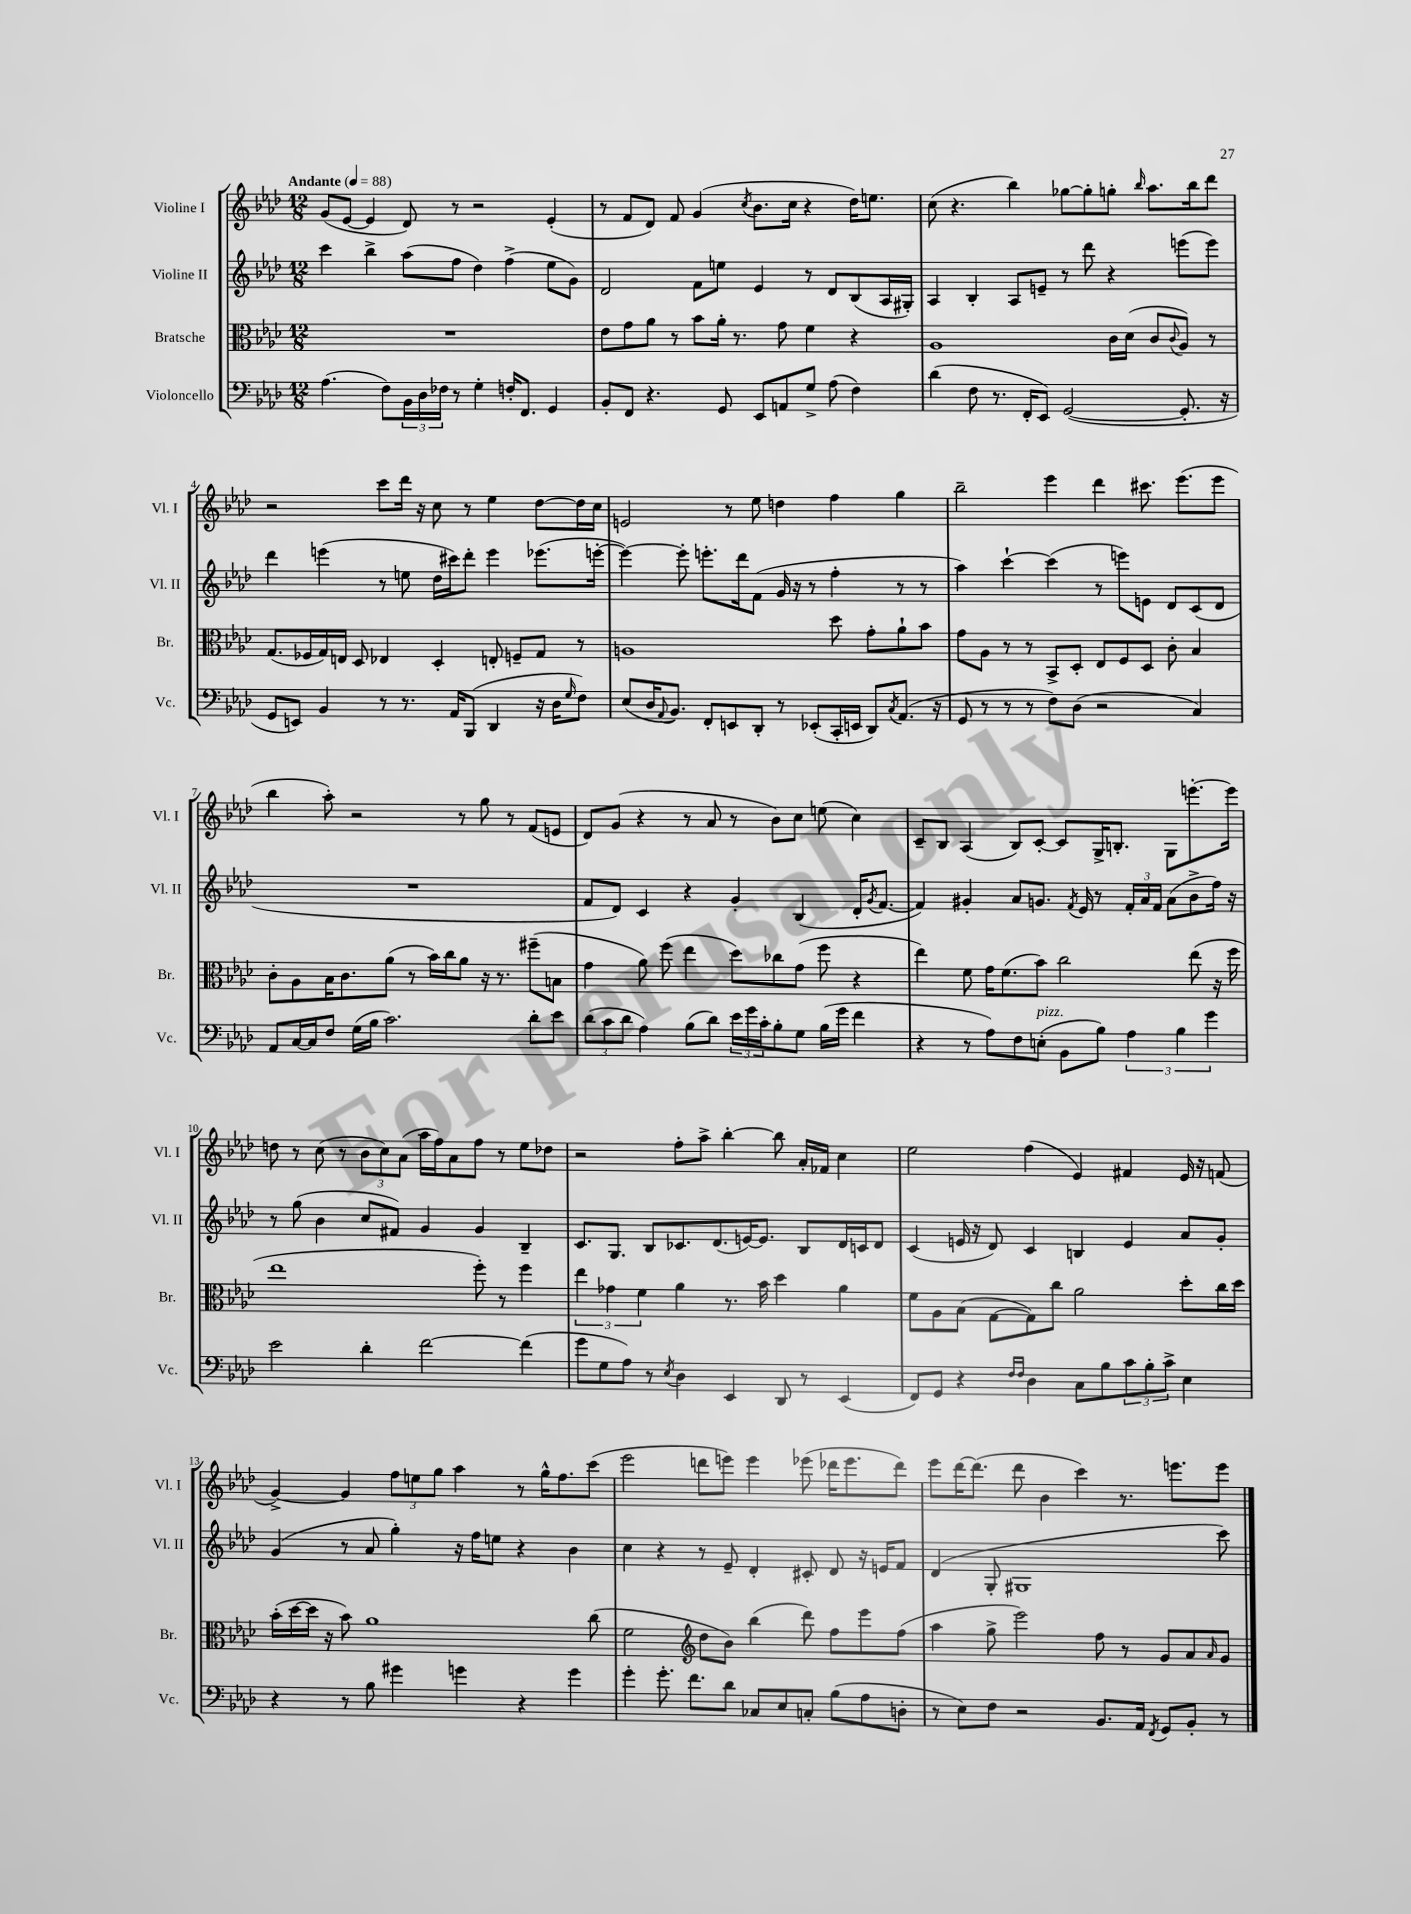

**kern	**kern	**kern	**kern
*part4	*part3	*part2	*part1
*staff4	*staff3	*staff2	*staff1
*I"Violoncello	*I"Bratsche	*I"Violine II	*I"Violine I
*I'Vc.	*I'Br.	*I'Vl. II	*I'Vl. I
*clefF4	*clefC3	*clefG2	*clefG2
*k[b-e-a-d-]	*k[b-e-a-d-]	*k[b-e-a-d-]	*k[b-e-a-d-]
*M12/8	*M12/8	*M12/8	*M12/8
*MM88	*MM88	*MM88	*MM88
=1	=1	=1	=1
!	!	!	!LO:TX:a:B:t=Andante
(4.A-\	1.r	4ccc\	(8g/L
.	.	.	[8e-/J
.	.	4bb-^\	4e-/]
8F\L)	.	.	.
24BB-\L	.	(8aa-\L	8d-/)
24D-\	.	.	.
24F-X\JJ	.	.	.
8r	.	8ff\J	8r
4G'\	.	4dd-\)	2r
16Fn'/KL	.	(4ff^\	.
8.FF/J	.	.	.
4GG/	.	8ee-\L	(4e-'/
.	.	8g\J)	.
=2	=2	=2	=2
8BB-'/L	8e-\L	2d-/	8r
8FF/J	8g\	.	8f/L
4.r	8a-\J	.	8d-/J)
.	8r	.	8f/
.	8b-\L	8f\L	(4g/
8GG/	16a-'\Jk	8een\J	.
.	8.r	.	.
.	.	.	8qcc/
8EE-/L	.	4e-/	8.b-\L
8AAn/	8g\	.	.
.	.	.	16cc\Jk
8G^/J	4f\	8r	4r
(8A-\	.	8d-/L	.
4F\)	4r	(8B-/	16dd-\KL)
.	.	.	8.een\J
.	.	16A-/L	.
.	.	16G#X'/JJ)	.
=3	=3	=3	=3
(4d-\	1A-	4A-/	(8cc\
.	.	.	4.r
8F\	.	4B-'/	.
8.r	.	.	.
.	.	8A-/L	4bb-\)
16FF'/KL	.	.	.
8EE-/J)	.	8en~/J	.
([2GG/	.	8r	[8gg-X\L
.	.	8ddd-\	8gg-'\]
.	16c\LL	4r	8ggn'\J
.	(16d-\JJ	.	.
.	.	.	16qqbb-/
.	8c/L	.	8.aa-\L
.	8qqc/	.	.
8.GG'/]	8A-/J)	(8eeen\L	.
.	.	.	16bb-\k
.	8r	8eee\J)	8ddd-\J
16r	.	.	.
!!LO:LB:g=z
=4	=4	=4	=4
8GG/L	(8.G/L	4ddd-\	2r
8EEn/J)	.	.	.
.	16F-X/L	.	.
4BB-/	16G/)	(4eeen\	.
.	16En/JJ	.	.
.	8D-/	.	.
8r	4E-X/	8r	8ccc\L
8.r	.	8een\	16ddd-\Jk
.	.	.	16r
.	4D-'/	16dd-\LL	8cc\
16AA-/KL	.	16ccc#X\J)	.
(8BBB-/J	.	8ddd-'\J	8r
4DD-/	8En'/	4eee\	4ee-\
.	8Fn~/L	.	.
16r	8G/J	(8.eee-X\L	[8dd-\L
16D-\KL	.	.	.
16qqG/	.	.	.
8F\J)	8r	.	16dd-\L]
.	.	[16eeen'\Jk	16cc\JJ
=5	=5	=5	=5
(8E-/L	1An	4eee\_)	2en/
16D-/K	.	.	.
8qqAA-/	.	.	.
8.BB-/J)	.	.	.
.	.	8eee'\]	.
8FF'/L	.	8.eeen'\L	.
8EEn/	.	.	8r
.	.	16ddd-\k	.
8DD-'/J	.	(8f\J	8ee-\
8r	.	16g/	4ddn\
.	.	16r	.
(8EE-X'/L	.	8r	.
16CC'/L	8dd-\	4ff'\	4ff\
16EEn/JJ	.	.	.
8DD-/L)	8g'\L	.	.
8qC/	.	.	.
(8.AA-/J	8a-`\	8r	4gg\
.	8b-\J	8r	.
16r	.	.	.
=6	=6	=6	=6
8GG/	8g\L	4aa-\)	2bb-~\
8r	8A-\J	.	.
8r	8r	[4ccc`\	.
8r	8r	.	.
8F\L)	8BB-^/L	(4ccc\]	4eee-\
(8D-\J	8D-'/J	.	.
2r	8E-/L	8r	4ddd-\
.	8F/	8eeen\L)	.
.	8D-/J	8en\J	8.ccc#X\
.	8c'\	8d-/L	.
.	.	.	(8.eee-\L
4C/)	4B-/	(8c/	.
.	.	8d-/J	8eee-\J
!!LO:LB:g=z
=7	=7	=7	=7
8AA-/L	8c'\L	1.r	4bb-\
[16C/L	8A-\	.	.
16C/J]	.	.	.
8F/J	16B-\K	.	8aa-'\)
.	8.c\	.	.
(16G\LL	.	.	2r
16B-\JJ	.	.	.
2.c\)	(8a-\J	.	.
.	8r	.	.
.	16b-\LL)	.	.
.	16cc\J	.	.
.	8a-\J	.	8r
.	16r	.	8gg\
.	8.r	.	.
.	.	.	8r
8d-'\L	(8ff#X~\L	.	(8f/L
8e-\J	8Bn\J	.	8en/J
=8	=8	=8	=8
(12d-\L	4g\	8f/L	8d-/L)
12c\	.	.	.
.	.	8d-/J)	(8g/J
12d-\J	.	.	.
4A-\)	8a-\)	4c/	4r
.	(8ff\	.	.
(8B-\L	4ee-\	4r	8r
8d-\J)	.	.	8a-/
24e-\LL	8dd-\L)	4g'/	8r
24g\	.	.	.
24c'\J	.	.	.
8B-'\	8cc-X\	.	8b-\L)
8G\J	(8g\J	(4B-/	8cc\J
(16B-\LL	8ff\	.	(8een\
16g\JJ	.	.	.
4f\	4r	16d-'/KL	4cc\)
.	.	8qg/	.
.	.	[8.f/J	.
=9	=9	=9	=9
4r	4ee-\)	4f/])	8c~/L
.	.	.	8B-/J
8r	8f\	4g#X'/	(4A-/
8A-\L)	16g\KL	.	.
.	(8.f\	.	.
8F\	.	8a-/L	8B-/L)
!LO:TX:a:i:t=pizz.	!	!	!
(8En'\J	8b-\J)	8.gn/J	[8c'/J
8BB-\L	2cc\	.	8c/L]
.	.	8qf/	.
.	.	16e-/	.
8B-\J)	.	8r	16G^/K
.	.	.	8.Bn'/J
6A-\	.	24f'/LL	.
.	.	24a-/	.
.	.	24f/JJ	.
.	.	(8a-\L	8G\L
6B-\	.	.	.
.	(8ee-\	8b-^\	[8.eeen'\
6g\	.	.	.
.	16r	16ff\Jk)	.
.	16ff\	16r	16eee\Jk]
!!LO:LB:g=z
=10	=10	=10	=10
2e-\	1ee-	8r	8ddn\
.	.	(8gg\	8r
.	.	4b-\	(8cc\
.	.	.	8r
4d-'\	.	8cc/L	12b-\L
.	.	.	12cc\)
.	.	8f#X/J)	.
.	.	.	(12a-\J
[2f\	.	4g/	16aa-\LL
.	.	.	16ff\J)
.	.	.	8a-\
.	8ff'\)	4g/	8ff\J
.	8r	.	8r
(4f\]	4ff\	4B-~/	8ee-\L
.	.	.	8dd-X\J
=11	=11	=11	=11
8g\L	6ee-\	8.c/L	2r
8G\	.	.	.
.	6g-X\	.	.
.	.	8.G/J	.
8A-\J)	.	.	.
.	6f\	.	.
8r	.	8B-/L	.
8qE-/	.	.	.
4D-\	4a-\	8.c-X/	8ff'\L
.	.	.	8aa-^\J
.	.	(8.d-/	.
4EE-/	8.r	.	[4bb-'\
.	.	[16en/K)	.
.	16b-\	8.e/J]	.
8DD-/	4dd-\	.	8bb-\]
8r	.	8B-/L	16a-'/LL
.	.	.	16f-X/JJ
(4EE-/	4a-\	16d-/L	4cc\
.	.	16cn/J	.
.	.	8d-/J	.
=12	=12	=12	=12
8FF/L)	8f\L	(4c/	2ee-\
8GG/J	8A-\	.	.
4r	(8B-\J	16en/	.
.	.	16r	.
.	[8G\L	8d-/)	.
16qqF/LL	.	.	.
16qqF/JJ	.	.	.
4D-\	8G\])	4c/	(4ff\
.	8cc\J	.	.
8C\L	2a-\	4Bn/	4e-/)
8B-\	.	.	.
12c\	.	4e/	4f#X/
12B-'\	.	.	.
12c^\J	.	.	.
4E-\	8dd-'\L	8a-/L	16e-/
.	.	.	16r
.	16cc\L	8g'/J	(8fn/
.	16dd-\JJ	.	.
!!LO:LB:g=z
=13	=13	=13	=13
4r	(16b-'\LL	(4g/	[4g^/)
.	[16dd-\	.	.
.	16dd-\JJ]	.	.
.	16r	.	.
8r	8b-\)	8r	4g/]
8B-\	1a-	8a-/	.
4g#X\	.	4gg'\)	12ff\L
.	.	.	12een\
.	.	.	12gg\J
4gn\	.	16r	4aa-\
.	.	16ff\KL	.
.	.	8een\J	.
4r	.	4r	8r
.	.	.	16gg^^\KL
.	.	.	8.ff\
4g\	.	4b-\	.
.	(8cc\	.	(8ccc\J
=14	=14	=14	=14
4g'\	2f\	4cc\	2eee-\
8.g'\	.	4r	.
8.f\L	.	.	.
*	*clefG2	*	*
.	8dd-\L	8r	8dddn\L
8d-\J	8b-\J)	8e-~/	8eeen\J)
8C-X/L	(4bb-\	4d-'/	4eee\
8E-/	.	.	.
8Cn'/J	8ddd-\)	8c#X'/	(8eee-X\
(8B-\L	8ff\L	8d-/	16ddd-X\KL
.	.	.	8.eee-\
8A-\	8eee-\	16r	.
.	.	16en/KL	.
8Dn'\J	(8ff\J	8f/J	8ddd-\J)
=15	=15	=15	=15
8r	4aa-\	(4d-/	8eee-\L
8E-\L)	.	.	[16ddd-\K
.	.	.	(8.ddd-\J]
8F\J	8gg^\	8G'/	.
2r	2eee-\)	1G#X	8ddd-\
.	.	.	4b-\
.	.	.	4ccc\)
8.BB-/L	8ff\	.	.
.	8r	.	8.r
16AA-/Jk	.	.	.
8qFF/	.	.	.
8GG/L	8g/L	.	.
.	.	.	8.eeen\L
8BB-'/J	8a-/	.	.
.	16qqa-/	.	.
8r	8g/J	8ccc\)	8eee\J
==	==	==	==
*-	*-	*-	*-
